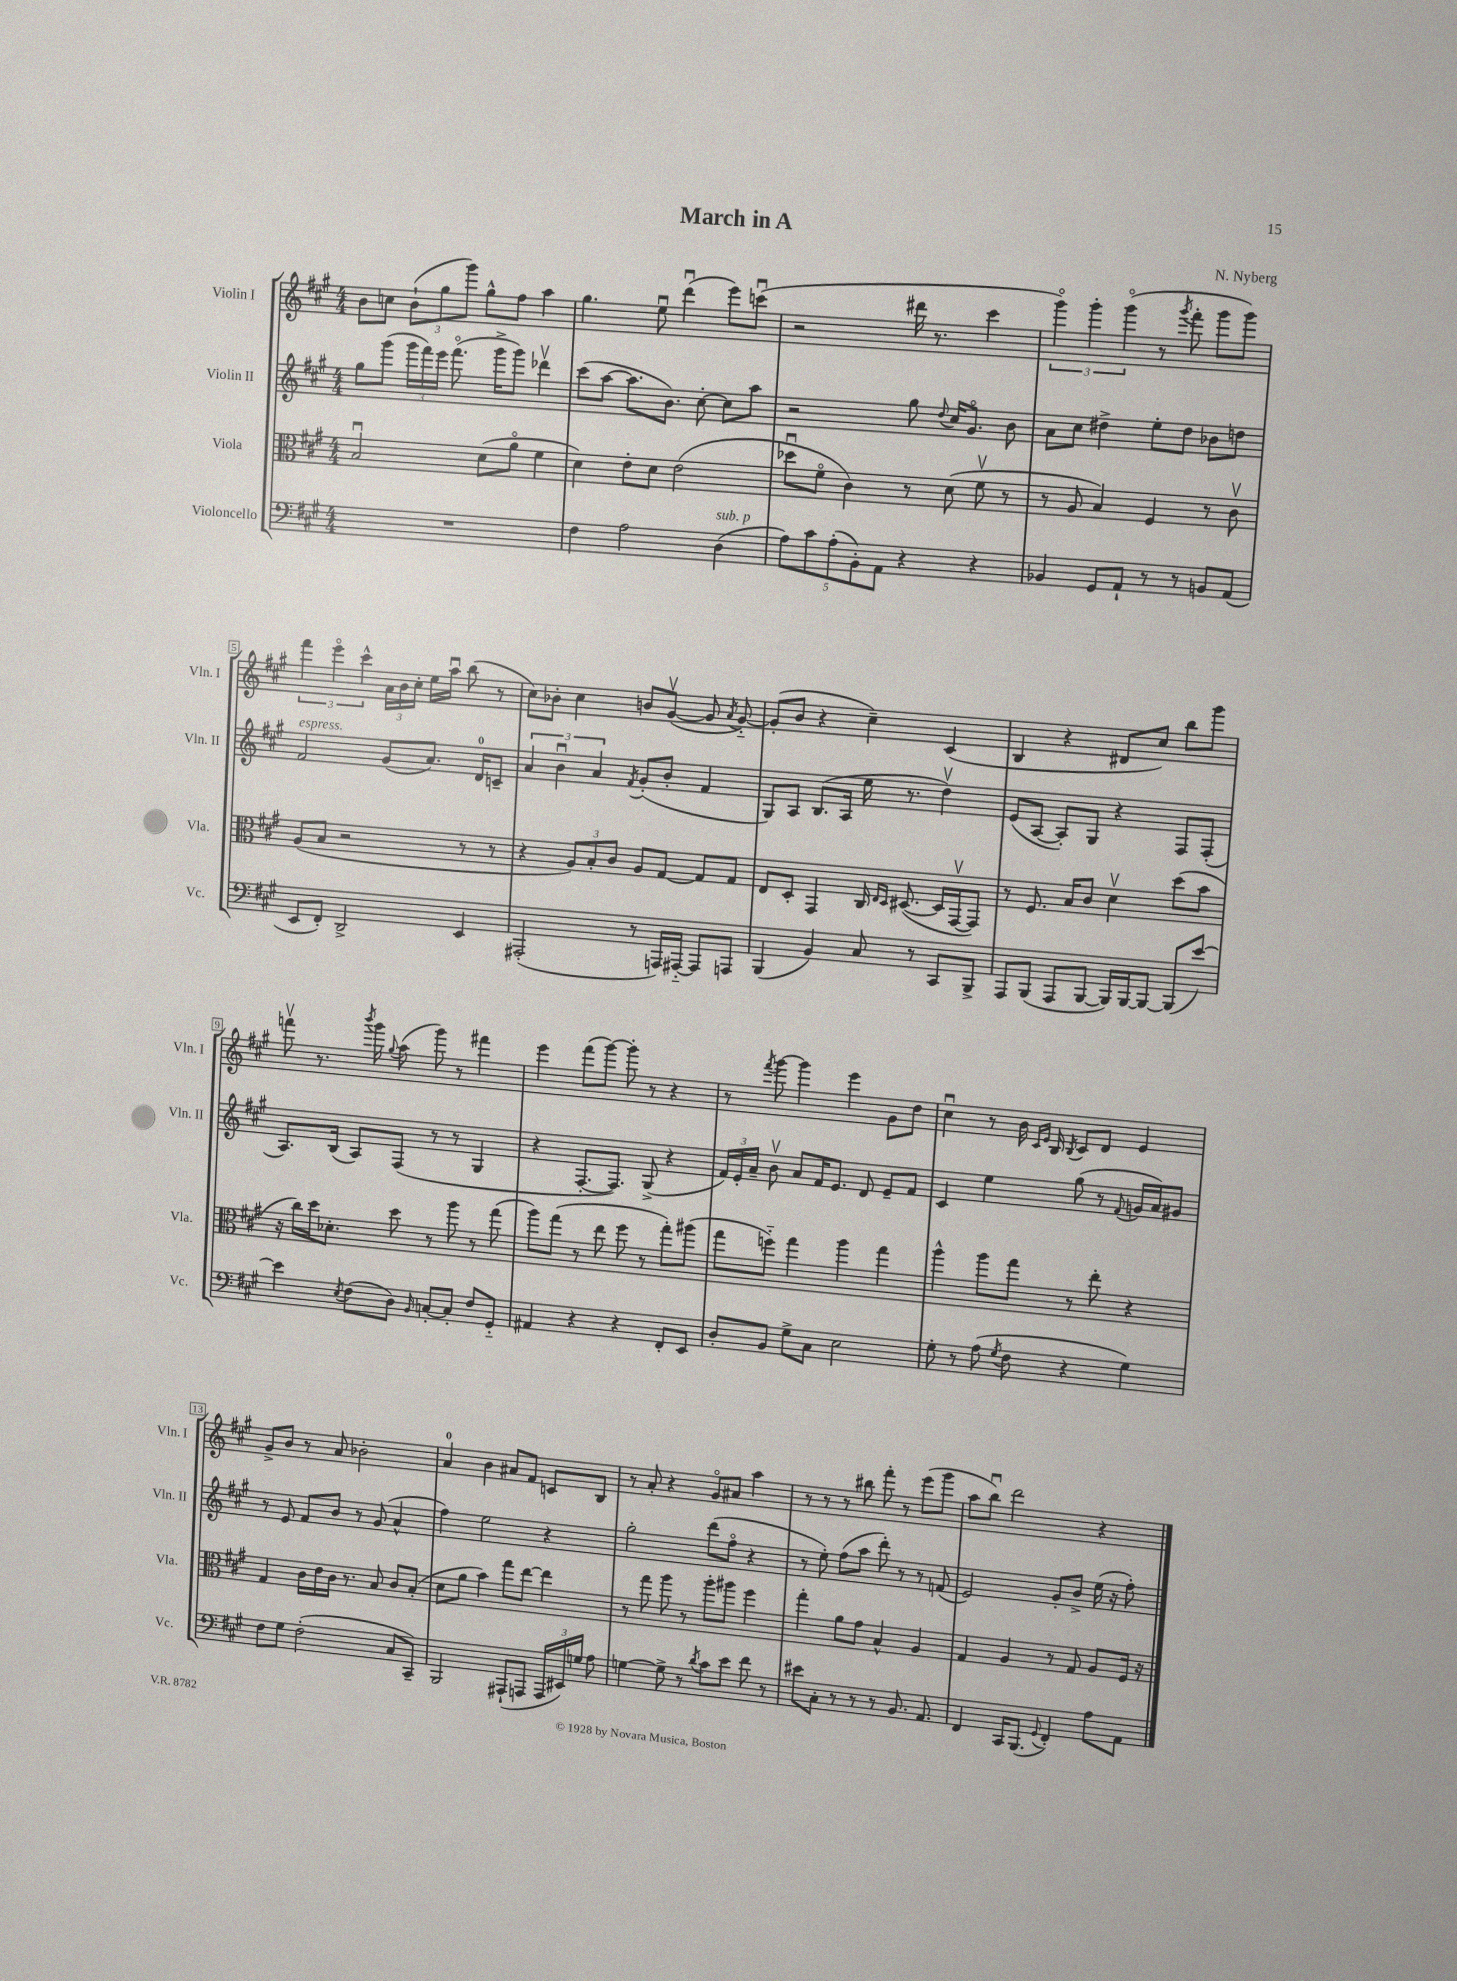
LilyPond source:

\header { title = "March in A" composer = "N. Nyberg" }
<<
\new StaffGroup <<
\new Staff = "s0" \with { instrumentName = "Violin I" shortInstrumentName = "Vln. I" } {
    \clef treble \key a \major \numericTimeSignature \time 4/4
    \autoBeamOff b'8[ c''8] \tuplet 3/2 { b'8[-!( gis''8 gis'''8]) } gis''8[-^ fis''8] a''4 |
    gis''4. e''8\downbow d'''4\downbow( e'''8[) c'''8]\downbow( |
    r2 dis'''16 r8. cis'''4 |
    \tuplet 3/2 { gis'''4\flageolet) gis'''4-. gis'''4\flageolet( } r8 \acciaccatura { gis'''8 } fis'''8-. gis'''8[ gis'''8]) |
    \tuplet 3/2 { fis'''4 e'''4\flageolet cis'''4-^ } \tuplet 3/2 { a'16[ b'16 cis''16]-. } e''16[ a''16]\downbow b''8( r8 |
    cis''8[) bes'8]-. cis''4 b'8[ gis'8]~\upbow( gis'8 \acciaccatura { a'8 } gis'8~-_) |
    gis'8[-.( b'8] r4 cis''4--) cis'4( |
    b4 r4 dis'8[ cis''8]) b''8[ gis'''8] |
    f'''8\upbow r8. \acciaccatura { b'''8 } gis'''16 \appoggiatura { gis''8 } a''8( gis'''8) r8 fis'''4 |
    e'''4 fis'''8[( gis'''8]~) gis'''8-. r8 r4 |
    r8 \acciaccatura { fis'''8 } gis'''8~ gis'''4 e'''4 gis'8[ d''8] |
    cis''4\downbow r8 b'16 \grace { cis'16[ e'16] } b16 \acciaccatura { b8 } cis'8[ d'8] e'4 |
    gis'8[-> b'8] r8 a'8 bes'2-. |
    a'4-0 b'4 ais'8[ fis'8] c'8[ b8] |
    r8 a'8-. r4 gis'8[\flageolet ais'8] a''4 |
    r8 r8 r8 bis''8 fis'''8-. r8 e'''8[( gis'''8] |
    a''8[ b''8]\downbow) d'''2 r4 \bar "|." |
}
\new Staff = "s1" \with { instrumentName = "Violin II" shortInstrumentName = "Vln. II" } {
    \clef treble \key a \major \numericTimeSignature \time 4/4
    \autoBeamOff gis''8[ gis'''8]( \tuplet 3/2 { gis'''16[ fis'''16) e'''16] } fis'''8.\flageolet( gis'''16[-> gis'''8]) des'''4\upbow |
    cis'''8[( a''8]~ a''8.[ b'8.]) cis''8~-. cis''8[ a''8] |
    r2 gis''8 \appoggiatura { d''8 } cis''16[ gis'8.]\flageolet b'8 |
    a'8[ cis''8] dis''4-> e''8[-. dis''8] bes'8[ d''8] |
    fis'2^\markup { \italic "espress." } gis'8[( a'8.]) d'16[-0 c'8]-- |
    \tuplet 3/2 { a'4 b'4\downbow a'4 } \acciaccatura { fis'8 } gis'8[-.( b'8]-. fis'4 |
    gis8[) a8] b8.[( a16] e''16 r8. d''4\upbow) |
    e'8[( a8]~ a8[-.) gis8] r4 fis8[ fis8]-.( |
    a8.[) b16]( a8[) fis8]( r8 r8 gis4 |
    r4 fis8.[~-. fis8.]) gis8->( r4 |
    \tuplet 3/2 { fis'16[) e'16-. a'16]-- } b'8\upbow a'8[ fis'16 e'8.] d'8 e'8[-- fis'8] |
    cis'4 e''4 gis''8( r8 \appoggiatura { fis'8 } g'16[ a'16) gis'8] |
    r8 e'8 fis'8[ b'8] r8 gis'8( a'4-^ |
    fis''4) e''2 r4 |
    gis''2-. d'''8[( fis''8]\flageolet r4 |
    r8 e''8-.) fis''8[( a''8] d'''8-.) r8 r8 f'8( |
    e'2) gis'8[-. b'8]-> e''16( r16 fis''8-.) \bar "|." |
}
\new Staff = "s2" \with { instrumentName = "Viola" shortInstrumentName = "Vla." } {
    \clef alto \key a \major \numericTimeSignature \time 4/4
    \autoBeamOff b2\downbow d'8[( a'8]\flageolet fis'4 |
    d'4) e'8[-. d'8] e'2( |
    des''8[\downbow fis'8]\flageolet cis'4) r8 d'8( fis'8\upbow r8 |
    r8 a8 b4) fis4 r8 cis'8\upbow |
    a8[( b8] r2 r8 r8 |
    r4 \tuplet 3/2 { a8[) b8-. cis'8] } a8[ gis8]~ gis8[ gis8] |
    e8[ d8]-. gis,4 cis16 \grace { e16[ d16] } dis8.~( dis16[ gis,16~\upbow gis,8]) |
    r8 fis8. b16[ cis'8] d'4\upbow d''8[( b'8] |
    r16 cis''16[) d''16 des'8.]-. d''8 r8 a''8 r8 gis''8( |
    a''8[) gis''8]( r8 e''8 fis''8 r8 gis''8[-.) ais''8]( |
    gis''8[ f''8]-_) gis''4 a''4 gis''4 |
    a''4-^ a''8[ gis''8] r8 e''8-. r4 |
    gis4 cis'16[ e'16 cis'16] r8. b8 cis'8[ b8]-.( |
    d'8[ a'8] b'4) gis''8[ e''8]~ e''4 |
    r8 gis''8 a''8 r8 a''8[-. ais''8] fis''4 |
    gis''4-. a'8[ gis'8] b4-^ a4 |
    gis4 a4 r8 gis8 a8[ fis16] r16 \bar "|." |
}
\new Staff = "s3" \with { instrumentName = "Violoncello" shortInstrumentName = "Vc." } {
    \clef bass \key a \major \numericTimeSignature \time 4/4
    \autoBeamOff R1 |
    fis4 a2 d4^\markup { \italic "sub. p" }( |
    \tuplet 5/4 { a8[) cis'8 a8-.( b,8-.) a,8] } r4 r4 |
    bes,4 gis,8[ a,8]-! r8 r8 b,8[ a,8]( |
    e,8[ fis,8]-.) d,2-> e,4 |
    ais,,2-.( r8 a,,16[) ais,,16]~-_ ais,,8[ a,,8] |
    b,,4( b,4) cis8 r8 cis,8[ b,,8]-> |
    a,,8[ b,,8]( a,,8[ b,,8]~ b,,16[) b,,16~ b,,8]~ b,,8[( e'8]~) |
    e'4 \acciaccatura { e8 } fis8[( d8]) \grace { b,16 } c8[~-. c8]-. fis8[ gis,8]-_ |
    ais,4 r4 r4 fis,8[-. e,8] |
    d8[-. b,8] gis8[-> cis8] e2 |
    gis8-. r8 a8( \acciaccatura { gis8 } fis8 r4 gis4) |
    fis8[ gis8] fis2-.( cis8[ cis,8]--) |
    b,,2 ais,,8[-!( a,,8] \tuplet 3/2 { a,,16[ eis,16) g16] } a8 |
    g4~ g8-> r8 \acciaccatura { d'8 } cis'8[ e'8] fis'8 r8 |
    eis'8[ cis8]-. r8 r8 r8 b,8. a,8. |
    fis,4 cis,16[ b,,8.]( \appoggiatura { gis,8 } fis,4-.) a8[ a,8] \bar "|." |
}
>>
>>
\layout { \context { \Score \override BarNumber.stencil = #(make-stencil-boxer 0.1 0.3 ly:text-interface::print) } }
